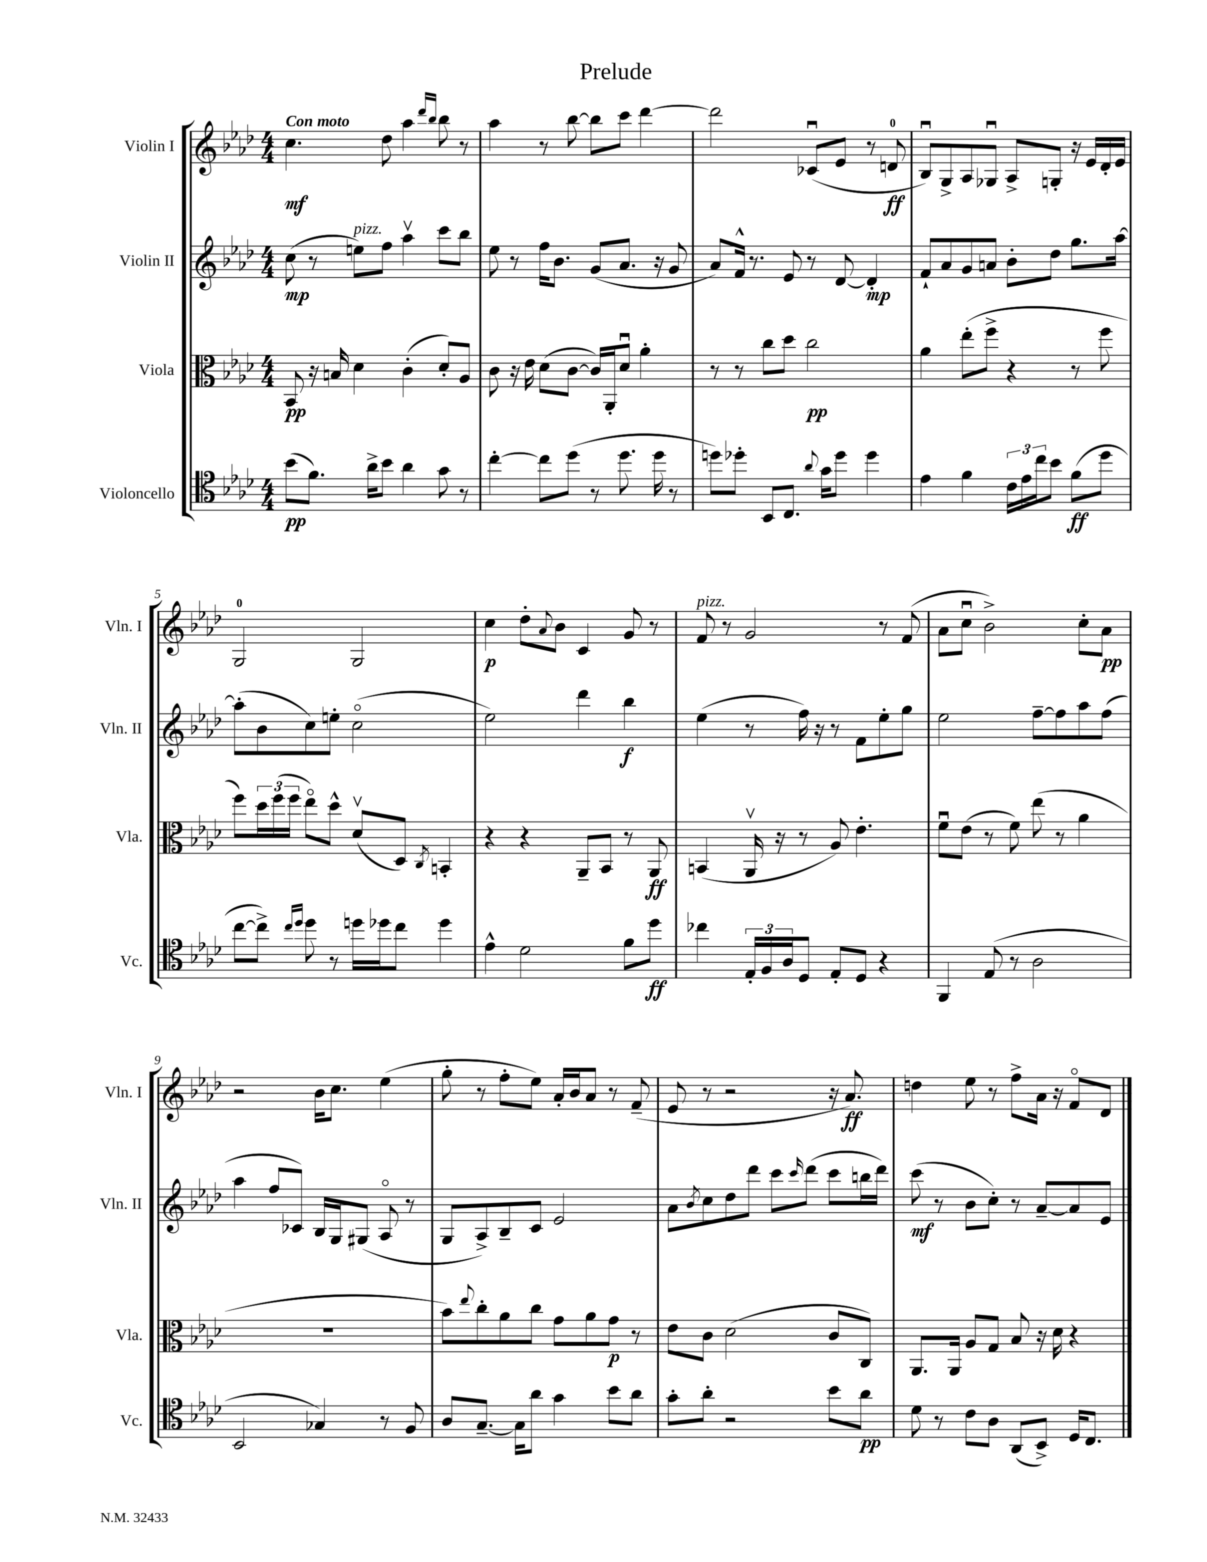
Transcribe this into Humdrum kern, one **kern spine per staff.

**kern	**dynam	**kern	**dynam	**kern	**dynam	**kern	**dynam
*part4	*part4	*part3	*part3	*part2	*part2	*part1	*part1
*staff4	*staff4	*staff3	*staff3	*staff2	*staff2	*staff1	*staff1
*I"Violoncello	*	*I"Viola	*	*I"Violin II	*	*I"Violin I	*
*I'Vc.	*	*I'Vla.	*	*I'Vln. II	*	*I'Vln. I	*
*clefC4	*	*clefC3	*	*clefG2	*	*clefG2	*
*k[b-e-a-d-]	*	*k[b-e-a-d-]	*	*k[b-e-a-d-]	*	*k[b-e-a-d-]	*
*M4/4	*	*M4/4	*	*M4/4	*	*M4/4	*
=1	=1	=1	=1	=1	=1	=1	=1
!	!	!	!	!	!	!LO:TX:a:B:t=Con moto	!
(8b-\L	pp	8BB-/	pp	(8cc\	mp	4.cc\	mf
8.f\J)	.	16r	.	8r	.	.	.
.	.	16Bn/	.	.	.	.	.
!	!	!	!	!LO:TX:a:i:t=pizz.	!	!	!
.	.	4d-\	.	8een\L)	.	.	.
16a-^\KL	.	.	.	.	.	.	.
8b-\J	.	.	.	8ff\J	.	8dd-\	.
4a-\	.	(4c'\	.	4aa-v\	.	4aa-\	.
.	.	.	.	.	.	16qqddd-/LL	.
.	.	.	.	.	.	16qqbb-/JJ	.
8g\	.	8d-'/L)	.	8ccc\L	.	8bb-\	.
8r	.	8A-/J	.	8bb-\J	.	8r	.
=2	=2	=2	=2	=2	=2	=2	=2
[4cc'\	.	8c\	.	8ee-\	.	4aa-\	.
.	.	16r	.	8r	.	.	.
.	.	16e-\	.	.	.	.	.
8cc\L]	.	(8d-\L	.	16ff\KL	.	8r	.
.	.	.	.	8.b-\J	.	.	.
(8dd-\J	.	[8c\J	.	.	.	[8bb-\	.
8r	.	16c/LL])	.	(8g/L	.	8bb-\L]	.
.	.	16AA-'/J	.	.	.	.	.
8.dd-\	.	8d-u/J	.	8.a-/J	.	8ccc\J	.
.	.	4a-'\	.	.	.	[4ddd-\	.
16dd-\	.	.	.	16r	.	.	.
8r	.	.	.	8g/	.	.	.
=3	=3	=3	=3	=3	=3	=3	=3
8ddn\L)	.	8r	.	8a-/L)	.	2ddd-\]	.
8dd-X'\J	.	8r	.	16f^^/Jk	.	.	.
.	.	.	.	8.r	.	.	.
8BB-/L	.	8cc\L	.	.	.	.	.
8.C/J	.	8dd-\J	.	8e-/	.	.	.
.	.	2cc\	pp	8r	.	(8c-Xu/L	.
8qqa-/	.	.	.	.	.	.	.
16g\KL	.	.	.	.	.	.	.
8dd-\J	.	.	.	[8d-/	.	8e-/J	.
4dd-\	.	.	.	4d-'/]	mp	8r	.
.	.	.	.	.	.	8dn/	ff
=4	=4	=4	=4	=4	=4	=4	=4
4e-\	.	4a-\	.	8f`/L	.	8B-u/L)	.
.	.	.	.	8a-/	.	8G^/	.
4f\	.	(8ee-'\L	.	8g/	.	8A-/	.
.	.	8ff^\J	.	8an/J	.	8G-Xu/J	.
24c\LL	.	4r	.	8b-'\L	.	8A-^/L	.
24e-\	.	.	.	.	.	.	.
24cc\J	.	.	.	.	.	.	.
8b-\J	.	.	.	8dd-\J	.	8Gn'/J	.
(8f\L	ff	8r	.	8.gg\L	.	16r	.
.	.	.	.	.	.	16e-/LL	.
8dd-\J	.	8ff\	.	.	.	16d-'/	.
.	.	.	.	[16aa-\Jk	.	16e-/JJ	.
!!LO:LB:g=z
=5	=5	=5	=5	=5	=5	=5	=5
[8cc\L	.	8ff\L)	.	(8aa-'\L]	.	2G/	.
8cc^\J])	.	24dd-\L	.	8b-\	.	.	.
.	.	(24ff\	.	.	.	.	.
.	.	24ff\JJ	.	.	.	.	.
16qqcc/LL	.	.	.	.	.	.	.
16qqdd-/JJ	.	.	.	.	.	.	.
8dd-\	.	8ee-\L)	.	8cc\)	.	.	.
8r	.	8dd-^^\J	.	8een'\J	.	.	.
16ddn\LL	.	(8d-v/L	.	(2cc\	.	2G/	.
16dd-X\J	.	.	.	.	.	.	.
8cc\J	.	8D-/J)	.	.	.	.	.
.	.	8qC/	.	.	.	.	.
4dd-\	.	4BBn'/	.	.	.	.	.
=6	=6	=6	=6	=6	=6	=6	=6
4e-^^\	.	4r	.	2ee-\)	.	4cc\	p
2d-\	.	4r	.	.	.	8dd-'\L	.
.	.	.	.	.	.	8qqa-/	.
.	.	.	.	.	.	8b-\J	.
.	.	8AA-~/L	.	4ddd-\	.	4c/	.
.	.	8BB-/J	.	.	.	.	.
8f\L	.	8r	.	4bb-\	f	8g/	.
8dd-\J	ff	8AA-/	ff	.	.	8r	.
=7	=7	=7	=7	=7	=7	=7	=7
!	!	!	!	!	!	!LO:TX:a:i:t=pizz.	!
4cc-X\	.	(4BBn/	.	(4ee-\	.	8f/	.
.	.	.	.	.	.	8r	.
24E-'/LL	.	16AA-v/	.	8r	.	2g/	.
24F/	.	.	.	.	.	.	.
.	.	16r	.	.	.	.	.
24A-/J	.	.	.	.	.	.	.
8D-/J	.	8r	.	16ff\)	.	.	.
.	.	.	.	16r	.	.	.
8E-'/L	.	8A-/)	.	8r	.	.	.
8D-/J	.	4.e-'\	.	8f\L	.	.	.
4r	.	.	.	8ee-'\	.	8r	.
.	.	.	.	8gg\J	.	(8f/	.
=8	=8	=8	=8	=8	=8	=8	=8
4FF/	.	8fu\L	.	2ee-\	.	8a-\L	.
.	.	(8e-\J	.	.	.	8ccu\J	.
(8E-/	.	8r	.	.	.	2b-^\)	.
8r	.	8f\)	.	.	.	.	.
2A-\	.	(8ee-\	.	[8ff~\L	.	.	.
.	.	8r	.	8ff\]	.	.	.
.	.	4a-\	.	8aa-\	.	8cc'\L	.
.	.	.	.	(8ff\J	.	8a-\J	pp
!!LO:LB:g=z
=9	=9	=9	=9	=9	=9	=9	=9
2BB-/	.	1r	.	4aa-\	.	2r	.
.	.	.	.	8ff/L	.	.	.
.	.	.	.	8c-X/J)	.	.	.
4G-X/)	.	.	.	16B-/LL	.	16b-\KL	.
.	.	.	.	16G/J	.	8.cc\J	.
.	.	.	.	(8G#X/J	.	.	.
8r	.	.	.	8A-/	.	(4ee-\	.
8F/	.	.	.	8r	.	.	.
=10	=10	=10	=10	=10	=10	=10	=10
8A-/L	.	8b-\L)	.	8G/L	.	8gg'\	.
.	.	8qqee-/	.	.	.	.	.
[8.G~/J	.	8cc'\	.	8A-^/)	.	8r	.
.	.	8a-\	.	8B-~/	.	8ff'\L	.
16G\KL]	.	.	.	.	.	.	.
8a-\J	.	8cc\J	.	8c/J	.	8ee-\J)	.
4g\	.	8g\L	.	2e-/	.	16a-'/LL	.
.	.	.	.	.	.	16b-/J	.
.	.	8a-\	.	.	.	8a-/J	.
8b-\L	.	8g\J	p	.	.	8r	.
8a-\J	.	8r	.	.	.	(8f~/	.
=11	=11	=11	=11	=11	=11	=11	=11
8g'\L	.	8e-\L	.	8a-\L	.	8e-/	.
.	.	.	.	8qb-/	.	.	.
8a-'\J	.	8c\J	.	8cc\	.	8r	.
2r	.	(2d-\	.	8dd-\	.	2r	.
.	.	.	.	8ddd-\J	.	.	.
.	.	.	.	8ccc\L	.	.	.
.	.	.	.	16qqccc/	.	.	.
.	.	.	.	(8ddd-\J	.	.	.
8b-\L	.	8c/L	.	8ccc\L	.	16r	.
.	.	.	.	.	.	8.a-/)	ff
8a-\J	pp	8C/J)	.	16bbn\L	.	.	.
.	.	.	.	16ddd-\JJ)	.	.	.
=12	=12	=12	=12	=12	=12	=12	=12
8d-\	.	8.AA-/L	.	(8ccc\	mf	4ddn\	.
8r	.	.	.	8r	.	.	.
.	.	16AA-/Jk	.	.	.	.	.
8c\L	.	8A-/L	.	8b-\L	.	8ee-\	.
8A-\J	.	8G/J	.	8cc'\J)	.	8r	.
(8AA-/L	.	8B-/	.	8r	.	8ff^\L	.
8BB-^/J)	.	16r	.	[8a-~/L	.	16a-\Jk	.
.	.	16d-\	.	.	.	16r	.
16D-/KL	.	4r	.	8a-/]	.	8f/L	.
8.C/J	.	.	.	.	.	.	.
.	.	.	.	8e-/J	.	8d-/J	.
==	==	==	==	==	==	==	==
*-	*-	*-	*-	*-	*-	*-	*-
